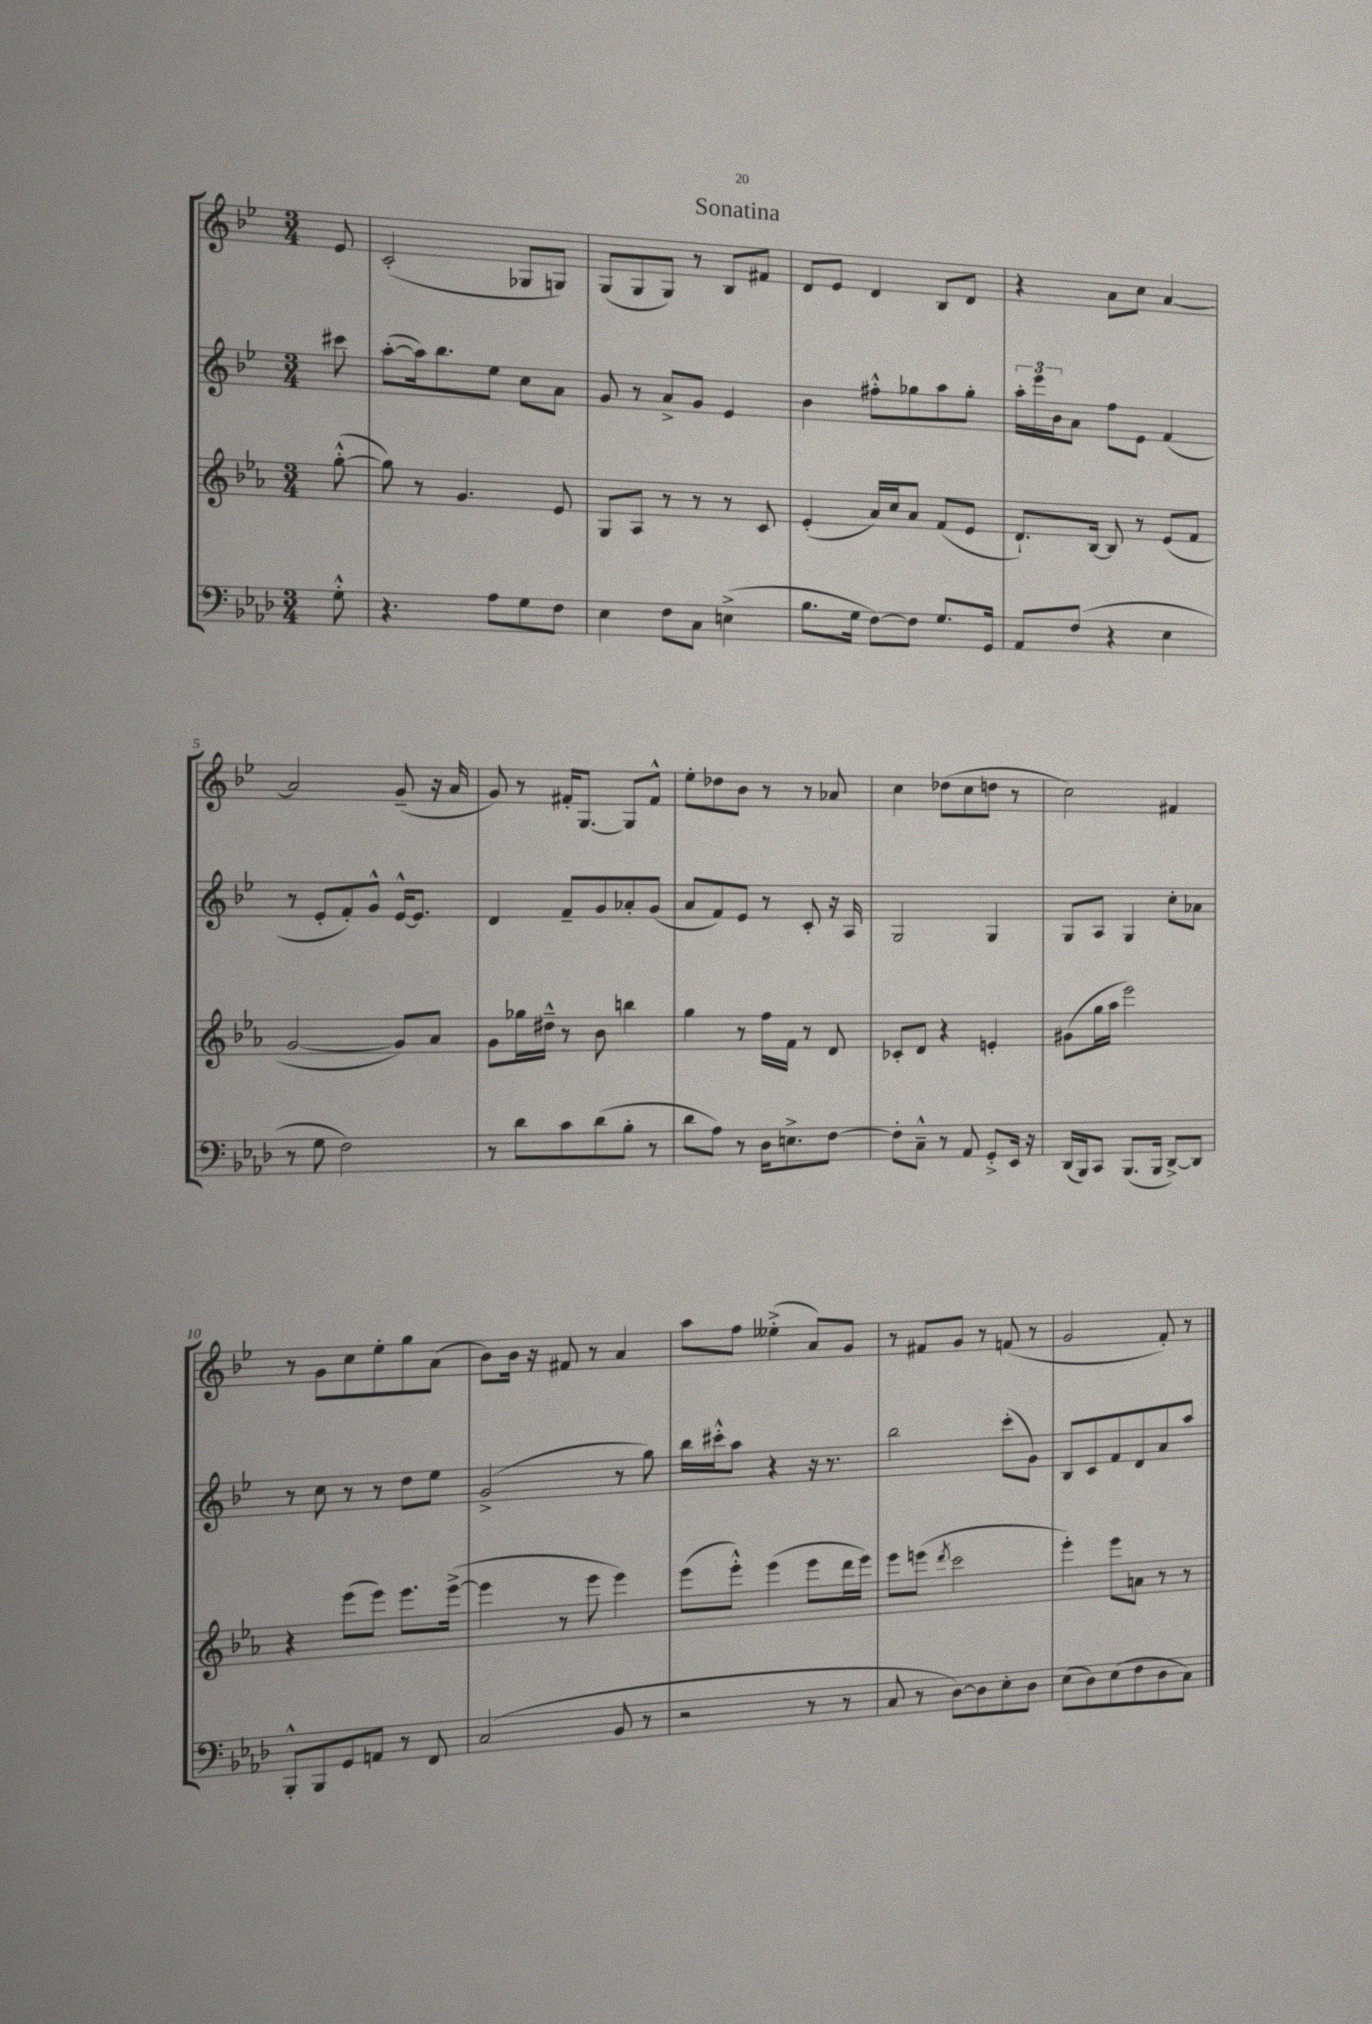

**kern	**kern	**kern	**kern
*staff4	*staff3	*staff2	*staff1
*clefF4	*clefG2	*clefG2	*clefG2
*k[b-e-a-d-]	*k[b-e-a-]	*k[b-e-]	*k[b-e-]
*M3/4	*M3/4	*M3/4	*M3/4
8G'^^	([8gg'^^	8ccc#	8e-
=	=	=	=
4.r	8gg])	([8aa'	(2c'
.	8r	16aa])	.
.	.	8.bb-	.
.	4.g	.	.
8A-	.	8ee-	.
8G	.	8cc	8G-
8F	8e-	8a	8G)
=	=	=	=
4E-	8G	8g	(8G
.	8A-	8r	8G
8F	8r	8a^	8G)
8C	8r	8g	8r
(4E^	8r	4e-	8B-
.	8c	.	8f#
=	=	=	=
8.B-	(4e-'	4b-	8d
.	.	.	8e-
16G	.	.	.
[8F)	16a-)	8ff#'^^	4d
.	16cc	.	.
8F]	8a-	8gg-	.
8.G	(8f	8aa	8B-
.	8e-	8gg-'	8d
16GG	.	.	.
=	=	=	=
8AA-	8.d`)	24aa'	4r
.	.	24eee-	.
.	.	24b-	.
(8F	.	8a	.
.	[16B-	.	.
4r	8B-]	8ff	8a
.	8r	8e-	8cc
4E-	(8e-	(4f	[4a
.	8f	.	.
=	=	=	=
8r	[2g	8r	2a]
8G	.	8e-'	.
2F)	.	8f')	.
.	.	8g^^	.
.	8g])	[16e-^^	(8g~
.	.	8.e-]	.
.	8a-	.	16r
.	.	.	16a
=	=	=	=
8r	8g	4d	8g)
8d-	16gg-	.	8r
.	16dd#~^^	.	.
8c	8r	8f~	16f#'
.	.	.	[8.G
(8d-	8b-	8g	.
8B-'	4bb	8a-'	8G]
8r	.	(8g	8f#^^
=	=	=	=
8d-	4gg	8a	8ee-'
8A-)	.	8f)	8dd-
8r	8r	8e-	8b-
16D-	16ff	8r	8r
8.E^	16f	.	.
.	8r	8c'	8r
[8F	8d	16r	8a-
.	.	16A	.
=	=	=	=
8F']	8c-'	2G	4cc
8C~^^	8d	.	.
8r	4r	.	(8dd-
8AA-	.	.	8cc
8GG'^	4e'	4G	8dd
16EE-	.	.	8r
16r	.	.	.
=	=	=	=
(16DD-	(8g#	8G	2cc)
16BBB-)	.	.	.
8CC	16gg	8A	.
.	16aa-	.	.
(8.BBB-	2eee-)	4G	.
16BBB-	.	.	.
[8DD-^)	.	8cc'	4f#
8DD-]	.	8a-	.
=	=	=	=
8BBB-'^^	4r	8r	8r
8BBB-	.	8cc	8g
8GG	(8eee-	8r	8cc
8AA	8eee-)	8r	8ee-'
8r	8.eee-	8dd	8gg
8FF	.	8ee-	(8a
.	([16eee-^	.	.
=	=	=	=
(2C	4eee-]	(2g^	8b-)
.	.	.	16b-
.	.	.	16r
.	8r	.	8f#
.	8eee-	.	8r
8BB-	4eee-)	8r	4a
8r	.	8gg)	.
=	=	=	=
2r	(8eee-	16bb-	8aa
.	.	16ccc#'^^	.
.	8eee-'^^)	8aa	8ff
.	(4eee-	4r	(4ee--'^
8r	8eee-	16r	8a)
.	.	8.r	.
8r	16ddd	.	8g
.	16eee-)	.	.
=	=	=	=
8C	8eee-	2bb-	8r
8r	(8eee	.	8f#
.	8qddd	.	.
[8D-)	2ccc	.	8g
8D-]	.	.	8r
8E-'	.	(8ccc'	(8f
8D-	.	8g)	8r
=	=	=	=
(8E-	4eee-')	8B-	2g
8D-)	.	8c	.
(8E-	8eee-	8f	.
8F	8a	8d	.
8D-	8r	8a	8f')
8C)	8r	8aa	8r
==	==	==	==
*-	*-	*-	*-
